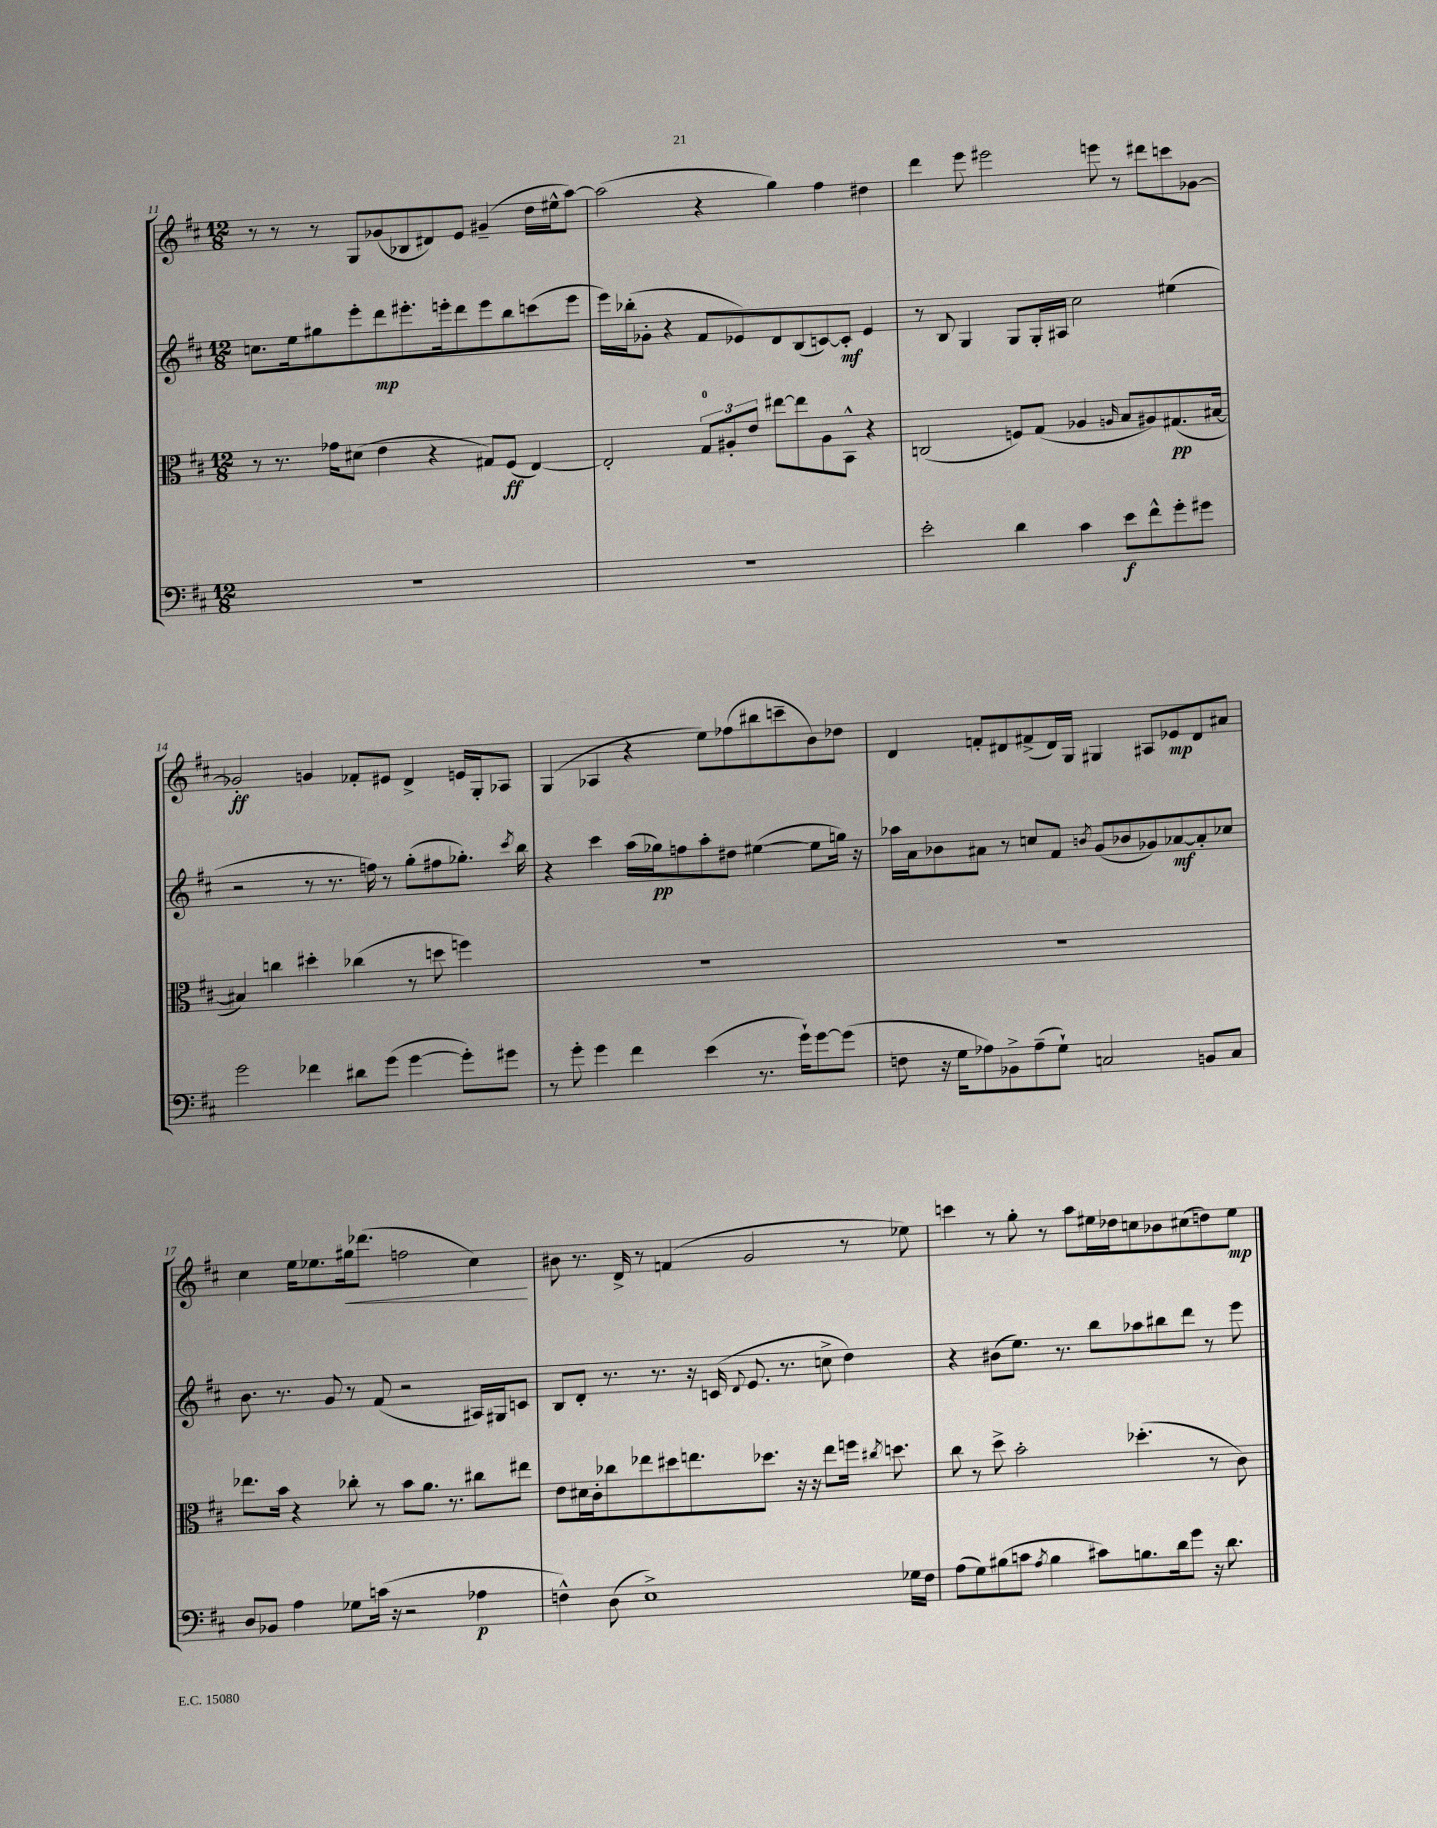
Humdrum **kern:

**kern	**kern	**kern	**kern
*staff4	*staff3	*staff2	*staff1
*clefF4	*clefC3	*clefG2	*clefG2
*k[f#c#]	*k[f#c#]	*k[f#c#]	*k[f#c#]
*M12/8	*M12/8	*M12/8	*M12/8
1.r	8r	8.cc	8r
.	8.r	.	8r
.	.	16ee	.
.	.	8gg#	8r
.	16g-	.	.
.	(8d#	8eee'	8G
.	4e	8ddd	(8g-
.	.	8.eee#'	8B-
.	4r	.	8d#)
.	.	16eee'	.
.	.	8ddd	8e
.	8G#)	8eee	(4g#~
.	(8F#	8bb	.
.	[4E)	(8ccc	16dd
.	.	.	16ee#^^
.	.	8eee	[8aa)
=	=	=	=
1.r	2E']	16eee)	(2aa]
.	.	(16bb-'	.
.	.	8g-'	.
.	.	4r	.
.	12G	8f#	4r
.	12A#'	.	.
.	.	8e-)	.
.	12e	.	.
.	[8ee#	8d	4gg)
.	8ee#]	(8B	.
.	8A#	[8c)	4ff#
.	8BB^^	8c']	.
.	4r	4e-	4dd#
=	=	=	=
2e'	(2C	8r	4ddd
.	.	8B	.
.	.	4G	8eee
.	.	.	2eee#
4d	8F)	8G	.
.	(8G	16G'	.
.	.	16A#	.
4c#	4A-	2cc#	.
.	.	.	8eee
.	16qqA	.	.
8e	8B	.	8r
8f#^^	8A#)	.	8ddd#
8g'	(8.G#	(4ee#	8ccc
8g#	.	.	[8g-
.	[16B#	.	.
=	=	=	=
2g	4B#])	2r	2g-']
.	4cc	.	.
4f-	4dd#'	8r	4g
.	.	8.r	.
8d#	(4cc-	.	8f-'
.	.	16ff)	.
(8g	.	8r	8e#
[4g	8r	(8gg'	4d^
.	8dd	8ff#	.
8g'])	4ff)	8.gg-')	16e
.	.	.	16G'
8g#	.	.	8A-
.	.	8qccc#	.
.	.	16bb	.
=	=	=	=
8r	1.r	4r	(4G
8g'	.	.	.
4g	.	4ccc#	4A-
4f#	.	(16aa	4r
.	.	16gg-)	.
.	.	8ff	.
(4e	.	8aa'	8ee)
.	.	8dd#	(8ff-
8.r	.	([4ee#	8bb#
.	.	.	8ccc~
16g`)	.	.	.
[8g	.	8ee#]	8b)
(8g]	.	16gg)	8dd-
.	.	16r	.
=	=	=	=
8F	1.r	16aa-	4d
.	.	16a	.
16r	.	8b-	.
16G	.	.	.
8A-)	.	8a#	8f'
8BB-^	.	8r	8d#
(8A-~	.	8cc	(8f#^
8G`)	.	8f#	16d#)
.	.	.	16G
.	.	8qb	.
2C	.	(8g	4G#
.	.	8b-	.
.	.	8g-)	8A#
.	.	[8a-	8e-
8BB	.	8a-']	8d#
8C	.	8cc-	8a#
=	=	=	=
8D	8.ee-	8.b	4cc#
8BB-	.	.	.
.	16b	8.r	.
4A	4r	.	16ee
.	.	.	8.ee-
.	.	8g	.
8G-	8cc-'	8r	16gg#
.	.	.	(8.ddd-
(16c	8r	(8f#	.
16r	.	.	.
2r	8b	2r	2ff
.	8.a	.	.
.	8.r	.	.
4A-	8cc#	16A#)	4cc#)
.	.	16G#	.
.	8ee#	8c	.
=	=	=	=
4F^^)	8e	8B	8b#
.	16d#	8d'	8.r
.	16c#'	.	.
(8D	8cc-	8.r	.
.	.	.	16d^
1E^)	8ee-	.	8r
.	.	8.r	.
.	8dd#	.	(4f
.	8.ee	16r	.
.	.	(16c	.
.	.	8qqd	.
.	.	8.e	2g
.	8.dd-	.	.
.	.	8.r	.
.	16r	.	.
.	16r	.	.
.	8ee	8cc^	.
.	16ff	4dd)	8r
.	8qcc#	.	.
.	8.dd	.	.
16G-	.	.	8ee-)
16F	.	.	.
=	=	=	=
(8A	8cc#	4r	4ccc
8G)	8r	.	.
(8B#	8dd^	(8b#	8r
8c	2b'	8.ee)	8gg'
8qA	.	.	.
4B#	.	.	8r
.	.	8.r	.
.	.	.	8aa
8c#)	.	8bb	16ee#
.	.	.	16dd-
8.B	(4.dd-'	8aa-	8cc
.	.	8bb#	8b-
16d	.	.	.
8g	.	8ddd	(8cc#
16r	8r	8r	8dd)
8.d	.	.	.
.	8c#)	8eee	8ee#
==	==	==	==
*-	*-	*-	*-
